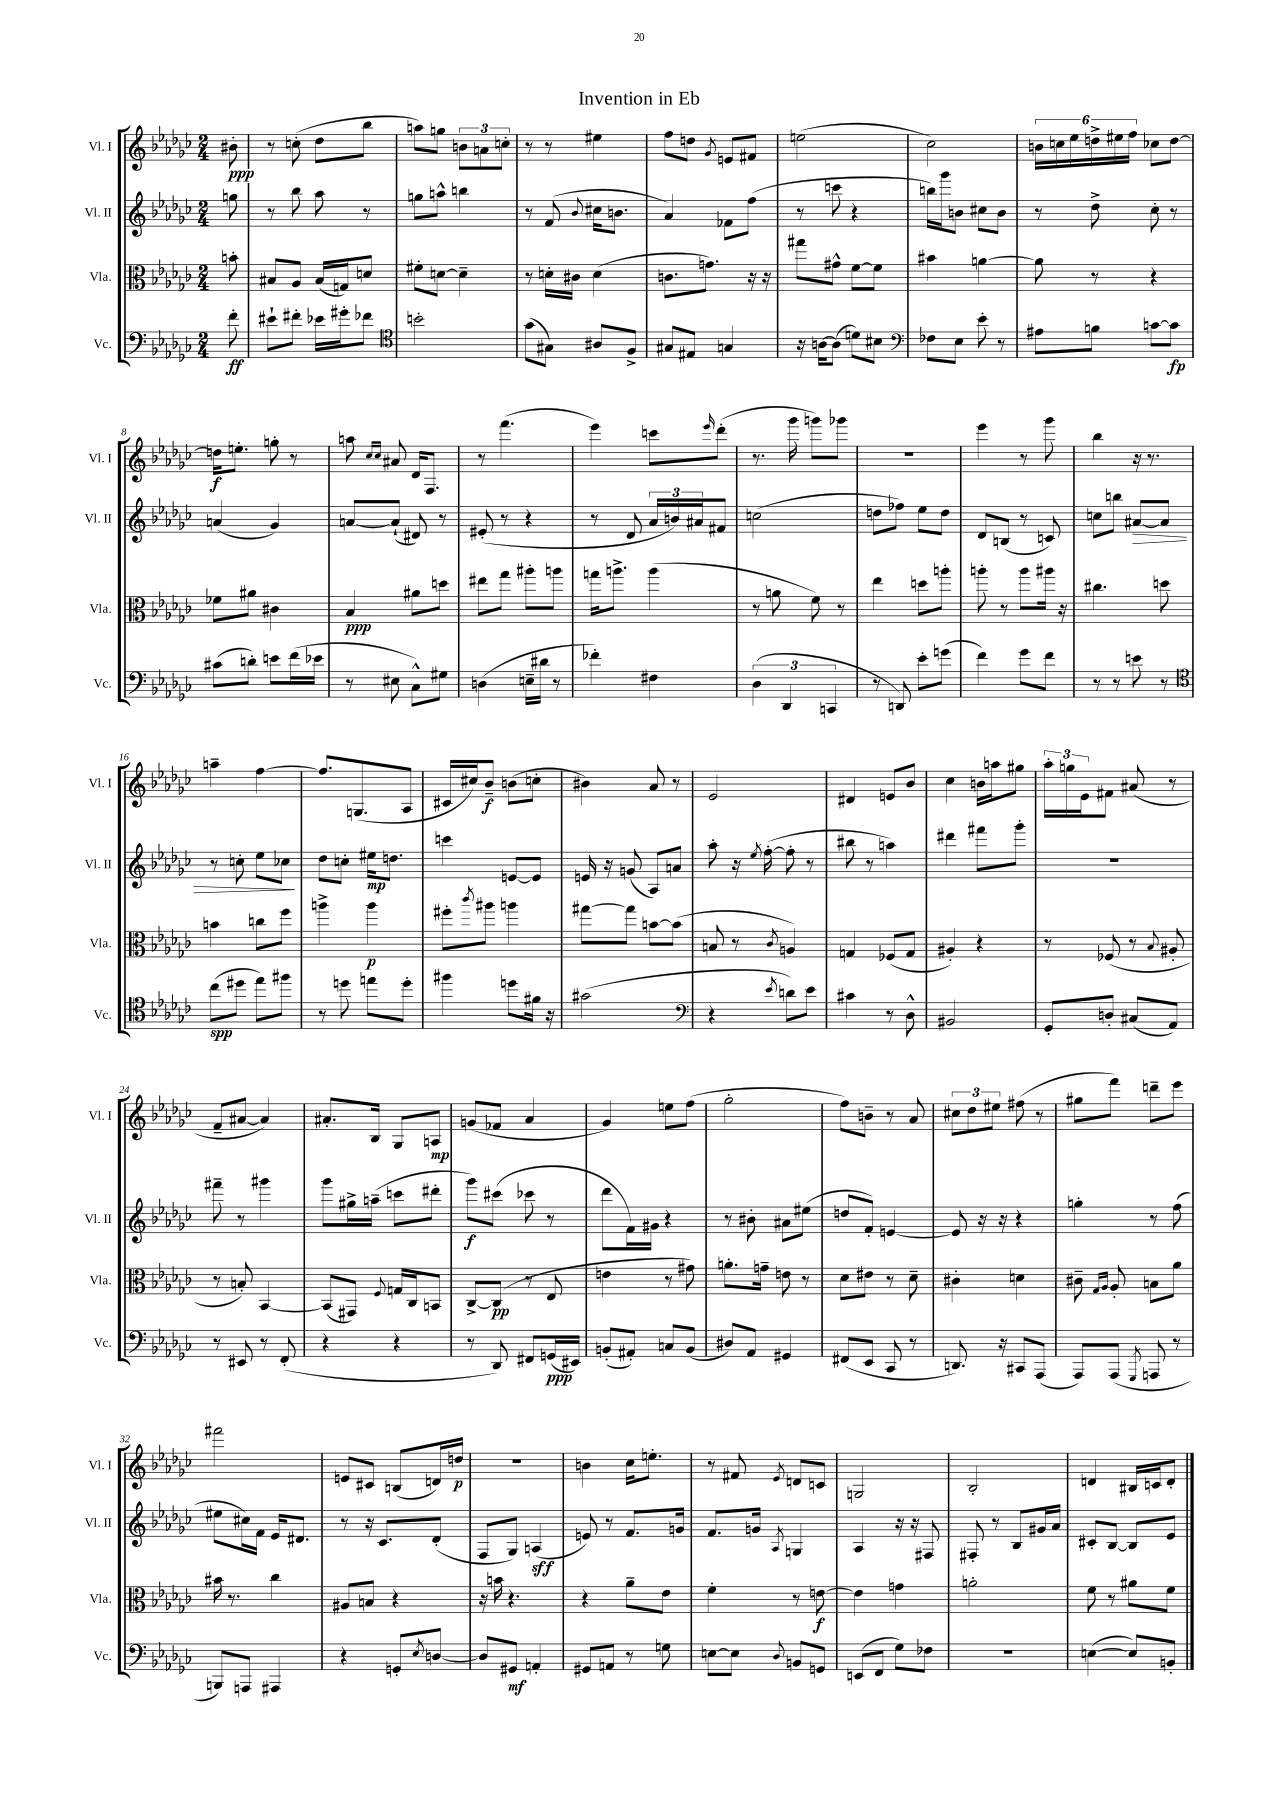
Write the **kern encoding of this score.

**kern	**dynam	**kern	**dynam	**kern	**dynam	**kern	**dynam
*part4	*part4	*part3	*part3	*part2	*part2	*part1	*part1
*staff4	*staff4	*staff3	*staff3	*staff2	*staff2	*staff1	*staff1
*I"Vc.	*	*I"Vla.	*	*I"Vl. II	*	*I"Vl. I	*
*I'Vc.	*	*I'Vla.	*	*I'Vl. II	*	*I'Vl. I	*
*clefF4	*	*clefC3	*	*clefG2	*	*clefG2	*
*k[b-e-a-d-g-c-]	*	*k[b-e-a-d-g-c-]	*	*k[b-e-a-d-g-c-]	*	*k[b-e-a-d-g-c-]	*
*M2/4	*	*M2/4	*	*M2/4	*	*M2/4	*
=	=	=	=	=	=	=	=
8f'\	ff	8bn'\	.	8ggn\	.	8b#X'\	ppp
=1	=1	=1	=1	=1	=1	=1	=1
8e#X`\L	.	8B#X/L	.	8r	.	8r	.
8f#X'\J	.	8A-/J	.	8bb-\	.	(8ccn'\	.
16e-X\LL	.	(16B#/LL	.	8aa-\	.	8dd-\L	.
16g#X'\J	.	16Gn/J)	.	.	.	.	.
8f-X\J	.	8dn/J	.	8r	.	8bb-\J	.
=2	=2	=2	=2	=2	=2	=2	=2
*clefC4	*	*	*	*	*	*	*
2bn'\	.	8f#X'\L	.	8ggn\L	.	8aan\L)	.
.	.	[8dn\J	.	8aan^^\J	.	8ggn\J	.
.	.	4d~\]	.	4bbn\	.	12bn\L	.
.	.	.	.	.	.	12an\	.
.	.	.	.	.	.	12ccn'\J	.
=3	=3	=3	=3	=3	=3	=3	=3
(8g-\L	.	8r	.	8r	.	8r	.
8G#X\J)	.	16dn'\LL	.	(8f/	.	8r	.
.	.	16c#X\JJ	.	.	.	.	.
.	.	.	.	8qqb-/	.	.	.
8A#X/L	.	(4d\	.	16cc#X\KL	.	4ee#X\	.
.	.	.	.	8.bn\J	.	.	.
8F^/J	.	.	.	.	.	.	.
=4	=4	=4	=4	=4	=4	=4	=4
8G#X/L	.	8.cn\L	.	4a-/)	.	8ff\L	.
8E#X/J	.	.	.	.	.	8ddn\J	.
.	.	8.gn\J)	.	.	.	.	.
.	.	.	.	.	.	8qg-/	.
4Gn/	.	.	.	8f-X\L	.	8en/L	.
.	.	16r	.	(8ff\J	.	8f#X/J	.
.	.	16r	.	.	.	.	.
=5	=5	=5	=5	=5	=5	=5	=5
16r	.	8gg#X\L	.	8r	.	(2een\	.
[16An\KL	.	.	.	.	.	.	.
(8A\J]	.	8g#X^^\J	.	8cccn\	.	.	.
8dn\L)	.	[8f\L	.	4r	.	.	.
8B#X\J	.	8f\J]	.	.	.	.	.
=6	=6	=6	=6	=6	=6	=6	=6
*clefF4	*	*	*	*	*	*	*
8F-X\L	.	4b#X\	.	16bbn\LL)	.	2cc-\)	.
.	.	.	.	16ggg-\J	.	.	.
8E-\J	.	.	.	8bn\J	.	.	.
8e-'\	.	[4an\	.	8cc#X\L	.	.	.
8r	.	.	.	8b\J	.	.	.
=7	=7	=7	=7	=7	=7	=7	=7
8A#X\L	.	8a\]	.	8r	.	24bn\LL	.
.	.	.	.	.	.	24ccn\	.
.	.	.	.	.	.	24ee-\	.
8Bn\J	.	8r	.	8dd-^\	.	24ddn^\	.
.	.	.	.	.	.	24ee#X\	.
.	.	.	.	.	.	24ff\JJ	.
[8cn\L	.	4r	.	8cc-'\	.	8cc-X\L	.
8c\J]	fp	.	.	8r	.	[8dd\J	.
!!LO:LB:g=z
=8	=8	=8	=8	=8	=8	=8	=8
(8c#X\L	.	8f-X\L	.	(4an/	.	16ddn\KL]	f
.	.	.	.	.	.	8.een'\J	.
8dn'\J)	.	8a#X\J	.	.	.	.	.
8en\L	.	4c#X\	.	4g-/)	.	8ggn'\	.
(16f\L	.	.	.	.	.	8r	.
16e-X\JJ	.	.	.	.	.	.	.
=9	=9	=9	=9	=9	=9	=9	=9
8r	.	4B-/	ppp	[8an/L	.	8aan\	.
.	.	.	.	.	.	16qqcc-/LL	.
.	.	.	.	.	.	16qqcc-/JJ	.
8E#X\	.	.	.	(8a`/J]	.	8a#X/	.
8C-^^\L)	.	8a#X\L	.	8d#X/)	.	16d-/KL	.
.	.	.	.	.	.	8.F/J	.
8G#X\J	.	8ddn\J	.	8r	.	.	.
=10	=10	=10	=10	=10	=10	=10	=10
(4Dn\	.	8ee#X\L	.	(8e#X'/	.	8r	.
.	.	8gg-\J	.	8r	.	(4.fff\	.
16En~\LL	.	8aa#X'\L	.	4r	.	.	.
16d#X\JJ	.	.	.	.	.	.	.
8r	.	8aan\J	.	.	.	.	.
=11	=11	=11	=11	=11	=11	=11	=11
4f-X'\)	.	16ggn\KL	.	8r	.	4eee-\)	.
.	.	8.aan^\J	.	.	.	.	.
.	.	.	.	8d-/	.	.	.
4F#X\	.	(4aa\	.	24a-/LL	.	8cccn\L	.
.	.	.	.	24bn/)	.	.	.
.	.	.	.	24a#X/J	.	.	.
.	.	.	.	.	.	16qqeee-/	.
.	.	.	.	8f#X/J	.	(8ddd-'\J	.
=12	=12	=12	=12	=12	=12	=12	=12
(6D-\	.	8r	.	(2ccn\	.	8.r	.
.	.	8an\	.	.	.	.	.
6DD-/	.	.	.	.	.	.	.
.	.	.	.	.	.	16ggg-\	.
.	.	8f\)	.	.	.	8gggn\L)	.
6CCn/	.	.	.	.	.	.	.
.	.	8r	.	.	.	8ggg-X\J	.
=13	=13	=13	=13	=13	=13	=13	=13
8r	.	4ee-\	.	8ddn\L	.	2r	.
8DDn/)	.	.	.	8ff-X\J)	.	.	.
8e-'\L	.	8ddn\L	.	8ee-\L	.	.	.
(8gn\J	.	8aan'\J	.	8dd\J	.	.	.
=14	=14	=14	=14	=14	=14	=14	=14
4f\)	.	8aan'\	.	8d-/L	.	4eee-\	.
.	.	8r	.	(8Bn/J	.	.	.
8g-\L	.	8aa\L	.	8r	.	8r	.
8f\J	.	16aa#X\Jk	.	8cn/)	.	8ggg-\	.
.	.	16r	.	.	.	.	.
=15	=15	=15	=15	=15	=15	=15	=15
8r	.	4.cc#X\	.	8ccn\L	.	4bb-\	.
8r	.	.	.	8bbn\J	.	.	.
!	!	!	!	!	!LO:HP:b	!	!
8en\	.	.	.	[8a#X/L	>	16r	.
.	.	.	.	.	.	8.r	.
8r	.	8ddn\	.	8a#/J]	.	.	.
!!LO:LB:g=z
=16	=16	=16	=16	=16	=16	=16	=16
*clefC4	*	*	*	*	*	*	*
(8cc-\L	spp	4bn\	.	8r	.	4aan~\	.
8dd#X\J	.	.	.	8ccn'\	.	.	.
8ee-\L)	.	8ccn\L	.	8ee-\L	.	[4ff\	.
8ff#X\J	.	8ff\J	.	8cc-X\J	.	.	.
.	.	.	.	.	]	.	.
=17	=17	=17	=17	=17	=17	=17	=17
8r	.	4aan^\	.	8dd-\L	.	8.ff/L]	.
8ddn\	.	.	.	8ccn'\J	.	.	.
.	.	.	.	.	.	(8.Gn/	.
8een\L	.	4aa\	p	16ee#X\KL	mp	.	.
.	.	.	.	8.ddn\J	.	.	.
8dd'\J	.	.	.	.	.	8A-/J	.
=18	=18	=18	=18	=18	=18	=18	=18
4ff#X\	.	8ff#X'\L	.	4cccn\	.	16c#X/LL	.
.	.	.	.	.	.	16cc#X/J)	.
.	.	8qccc-/	.	.	.	.	.
.	.	8aa#X\J	.	.	.	8b-~/J	f
8ddn\L	.	4aan\	.	[8en/L	.	(8bn\L	.
16f#X\Jk	.	.	.	8e/J]	.	8ccn'\J	.
16r	.	.	.	.	.	.	.
=19	=19	=19	=19	=19	=19	=19	=19
(2g#X\	.	[8gg#X\L	.	16en/	.	4b#X\)	.
.	.	.	.	16r	.	.	.
.	.	8gg#\J]	.	(8gn/	.	.	.
.	.	[8bn\L	.	8A-/L)	.	8a-/	.
.	.	(8b\J]	.	8an/J	.	8r	.
=20	=20	=20	=20	=20	=20	=20	=20
*clefF4	*	*	*	*	*	*	*
4r	.	8Bn/	.	8aa-'\	.	2e-/	.
.	.	8r	.	16r	.	.	.
.	.	.	.	8qee-/	.	.	.
.	.	.	.	([16ff'\	.	.	.
8qe-/	.	8qc-/	.	.	.	.	.
8dn\L)	.	4An/)	.	8ff'\]	.	.	.
8e-\J	.	.	.	8r	.	.	.
=21	=21	=21	=21	=21	=21	=21	=21
4c#X\	.	4Gn/	.	8bb#X\	.	4d#X/	.
.	.	.	.	8r	.	.	.
8r	.	(8F-X/L	.	4aan\)	.	8en/L	.
8D-^^\	.	8G/J	.	.	.	8b-/J	.
=22	=22	=22	=22	=22	=22	=22	=22
2BB#X/	.	4A#X'/)	.	4ddd#X\	.	4cc-\	.
.	.	4r	.	8fff#X\L	.	16bn\LL	.
.	.	.	.	.	.	16aan\J	.
.	.	.	.	8ggg-'\J	.	8gg#X\J	.
=23	=23	=23	=23	=23	=23	=23	=23
8GG-'/L	.	8r	.	2r	.	24aa-'\LL	.
.	.	.	.	.	.	24ggn\	.
.	.	.	.	.	.	24e-\J	.
8Dn'/J	.	(8F-X/	.	.	.	8f#X\J	.
(8C#X/L	.	8r	.	.	.	(8a#X/	.
.	.	8qqB-/	.	.	.	.	.
8AA-/J)	.	8A#X'/	.	.	.	8r	.
!!LO:LB:g=z
=24	=24	=24	=24	=24	=24	=24	=24
8r	.	8r	.	8fff#X~\	.	8f~/L	.
8EE#X/	.	8Bn'/)	.	8r	.	[8a#X/J	.
8r	.	[4BB-/	.	4ggg#X\	.	4a#/])	.
(8FF'/	.	.	.	.	.	.	.
=25	=25	=25	=25	=25	=25	=25	=25
4r	.	(8BB-/L]	.	8ggg-\L	.	8.a#X'/L	.
.	.	8GG#X/J)	.	16gg#X^\L	.	.	.
.	.	.	.	(16aan~\JJ	.	16B-/Jk	.
.	.	8qqF/	.	.	.	.	.
4r	.	16Gn/LL	.	8cccn\L	.	8G-/L	.
.	.	16C-/J	.	.	.	.	.
.	.	8BBn/J	.	8ddd#X'\J	.	8An/J	mp
=26	=26	=26	=26	=26	=26	=26	=26
8r	.	[8C-^/L	.	8ggg-\L)	f	(8gn/L	.
8DD-/)	.	(8C-/J]	pp	(8ccc#X\J	.	8f-X/J	.
8FF#X/L	.	8r	.	8ccc-X\	.	4a-/	.
(16GGn/L	ppp	8E-/	.	8r	.	.	.
16EE#X/JJ)	.	.	.	.	.	.	.
=27	=27	=27	=27	=27	=27	=27	=27
(8BBn'/L	.	4en\	.	8ddd-\L	.	4g-/)	.
8AA#X'/J)	.	.	.	16f\L)	.	.	.
.	.	.	.	16g#X\JJ	.	.	.
8Cn/L	.	8r	.	4r	.	8een\L	.
(8BB/J	.	8g#X\)	.	.	.	(8ff\J	.
=28	=28	=28	=28	=28	=28	=28	=28
8D#X/L)	.	8.an'\L	.	8r	.	2gg-'\	.
8AA-/J	.	.	.	8b#X'\	.	.	.
.	.	16gn~\Jk	.	.	.	.	.
4GG#X/	.	8en\	.	8a#X\L	.	.	.
.	.	8r	.	(8ee#X\J	.	.	.
=29	=29	=29	=29	=29	=29	=29	=29
(8FF#X/L	.	8d-\L	.	8ddn/L	.	8ff\L)	.
8EE-/J	.	8e#X\J	.	8f'/J)	.	8bn~\J	.
8CC-/	.	8r	.	[4en/	.	8r	.
8r	.	8d-~\	.	.	.	8a-/	.
=30	=30	=30	=30	=30	=30	=30	=30
8.DDn/)	.	4c#X'\	.	8e/]	.	12cc#X\L	.
.	.	.	.	.	.	12dd-\	.
.	.	.	.	16r	.	.	.
.	.	.	.	.	.	12ee#X\J	.
16r	.	.	.	16r	.	.	.
8CC#X/L	.	4dn\	.	4r	.	(8ff#X\	.
(8AAA-/J	.	.	.	.	.	8r	.
=31	=31	=31	=31	=31	=31	=31	=31
8AAA-/L)	.	8c#X~\	.	4ggn'\	.	8gg#X\L	.
.	.	16qqG-/LL	.	.	.	.	.
.	.	16qqA-/JJ	.	.	.	.	.
(8AAA-/J	.	8A-'/	.	.	.	8fff\J)	.
8qGGG-/	.	.	.	.	.	.	.
8AAAn/	.	8Bn\L	.	8r	.	8dddn~\L	.
8r	.	8a-\J	.	(8ff\	.	8eee-\J	.
!!LO:LB:g=z
=32	=32	=32	=32	=32	=32	=32	=32
8BBBn/L)	.	16b#X\	.	8ee#X\L	.	2fff#X\	.
.	.	8.r	.	.	.	.	.
8AAAn/J	.	.	.	16cc#X\L)	.	.	.
.	.	.	.	16f\JJ	.	.	.
4AAA#X/	.	4cc-\	.	16e-/KL	.	.	.
.	.	.	.	8.d#X/J	.	.	.
=33	=33	=33	=33	=33	=33	=33	=33
4r	.	8A#X/L	.	8r	.	8en/L	.
.	.	8Bn/J	.	16r	.	8c#X/J	.
.	.	.	.	8.c-/L	.	.	.
8GGn'/L	.	4r	.	.	.	(8Bn/L	.
8qE-/	.	.	.	.	.	.	.
[8Dn/J	.	.	.	(8d-'/J	.	16dn/L)	.
.	.	.	.	.	.	16ddn/JJ	p
=34	=34	=34	=34	=34	=34	=34	=34
8D/L]	.	16r	.	8F/L	.	2r	.
.	.	16bn\	.	.	.	.	.
8GG#X/J	mf	4.r	.	8G-/J)	.	.	.
4AAn'/	.	.	.	(4An/	sff	.	.
=35	=35	=35	=35	=35	=35	=35	=35
8GG#X/L	.	4r	.	8en/)	.	4bn\	.
8AAn/J	.	.	.	8r	.	.	.
8r	.	8a-~\L	.	8.f/L	.	16cc-\KL	.
.	.	.	.	.	.	8.een'\J	.
8Gn\	.	8e-\J	.	.	.	.	.
.	.	.	.	16gn/Jk	.	.	.
=36	=36	=36	=36	=36	=36	=36	=36
[8En\L	.	4f'\	.	8.f/L	.	8r	.
8E\J]	.	.	.	.	.	8f#X/	.
.	.	.	.	16gn/Jk	.	.	.
8qqD-/	.	.	.	8qA-/	.	8qe-/	.
8BBn/L	.	8r	.	4Gn/	.	8dn/L	.
8GGn/J	.	[8en\	f	.	.	8cn/J	.
=37	=37	=37	=37	=37	=37	=37	=37
(8EEn/L	.	4e\]	.	4A-/	.	2Gn/	.
8FF/J	.	.	.	.	.	.	.
8G-\L)	.	4gn\	.	16r	.	.	.
.	.	.	.	16r	.	.	.
8F-X\J	.	.	.	8F#X/	.	.	.
=38	=38	=38	=38	=38	=38	=38	=38
2r	.	2an'\	.	8F#X'/	.	2B-'/	.
.	.	.	.	8r	.	.	.
.	.	.	.	8B-/L	.	.	.
.	.	.	.	16g#X/L	.	.	.
.	.	.	.	16a-/JJ	.	.	.
=39	=39	=39	=39	=39	=39	=39	=39
([4En\	.	8f\	.	8c#X'/L	.	4dn/	.
.	.	8r	.	[8B-/J	.	.	.
8E/L])	.	8a#X\L	.	8B-/L]	.	16B#X/LL	.
.	.	.	.	.	.	16cn/J	.
8BBn'/J	.	8f\J	.	8e-/J	.	8d'/J	.
==	==	==	==	==	==	==	==
*-	*-	*-	*-	*-	*-	*-	*-
